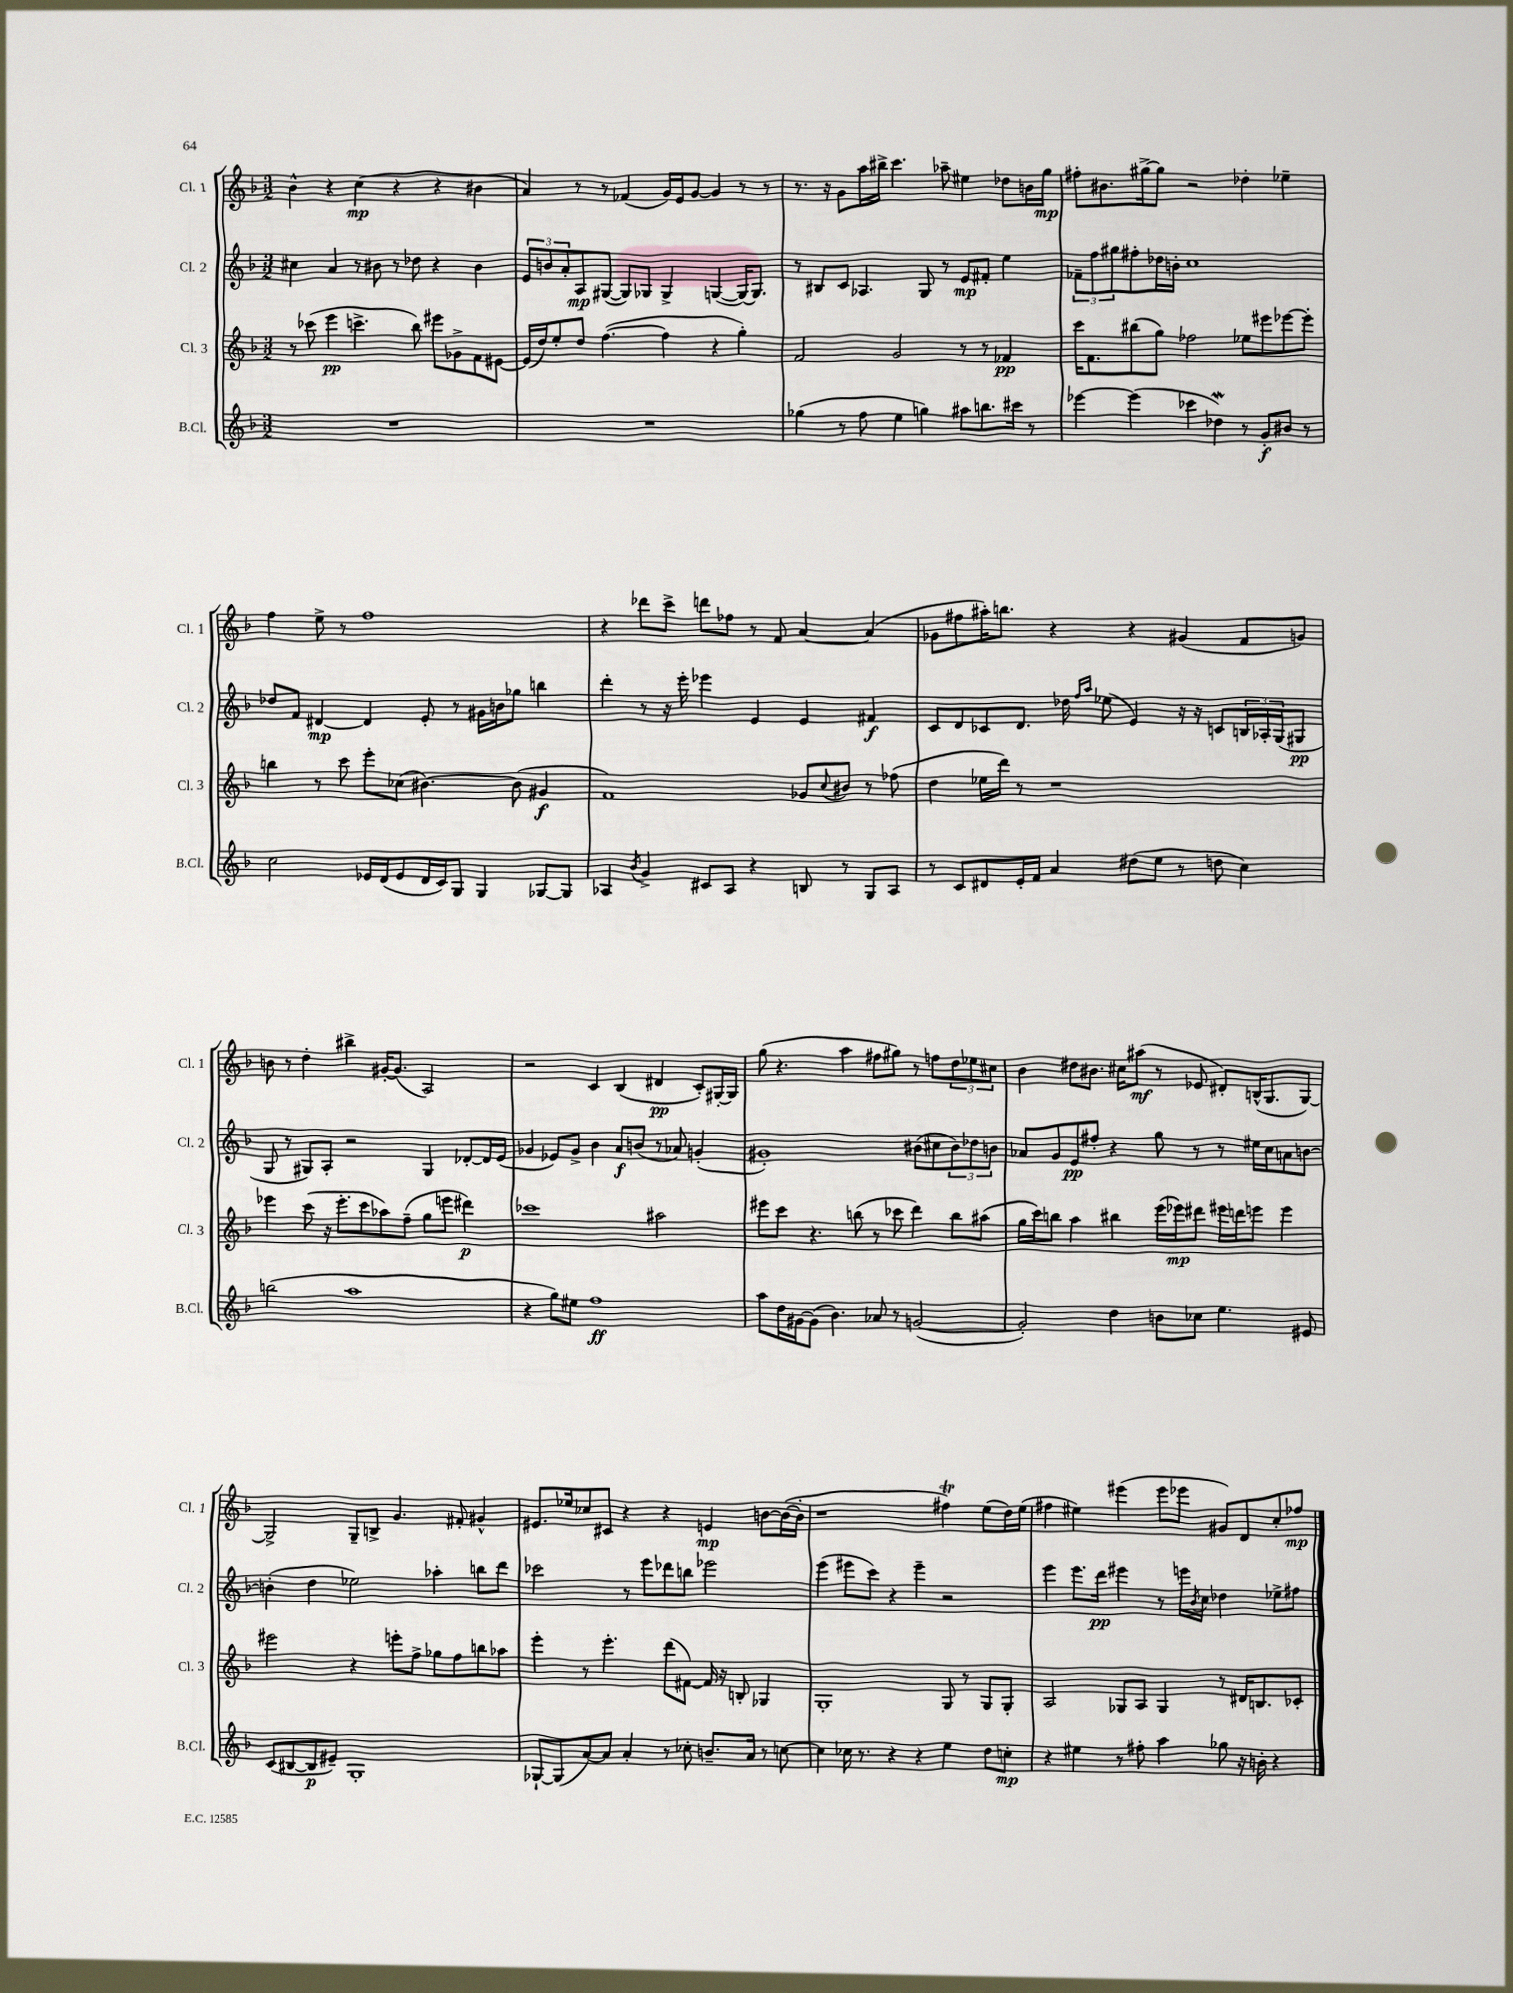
<<
\new StaffGroup <<
\new Staff = "s0" \with { instrumentName = "Cl. 1" shortInstrumentName = "Cl. 1" } {
    \clef treble \key f \major \numericTimeSignature \time 3/2
    bes'4-^ r4 c''4\mp( r4 r4 bis'4 |
    a'4) r8 r8 fes'4( g'16) e'16 g'8~ g'4 r8 r8 |
    r8. r16 g'8 a''16 bis''16-> c'''4. aes''8-- eis''4 des''8 b'16 g''16\mp |
    fis''8-. bis'8. gis''16~-> gis''8 r2 des''4-. ees''4-- |
    f''4 e''8-> r8 f''1 |
    r4 des'''8 c'''8-> d'''8 fes''8 r8 f'8 a'4~ a'4( |
    ges'8 fis''8 ais''16-.) b''8. r4 r4 gis'4( f'8 g'8) |
    b'8 r8 d''4-. bis''4-> gis'16~-. gis'8.( a2) |
    r2 c'4 bes4( dis'4\pp c'8-.) gis16~-. gis16 |
    g''8( r4. a''4 fis''8 gis''8) r8 f''8 \tuplet 3/2 { d''8 ees''8 cis''8 } |
    bes'4 dis''8 bis'8. cis''16 ais''8\mf( r8 ees'8 dis'8-.) b16-^( g8. g8~) |
    g2-> g8-- b8-> g'4. fis'8-. gis'4-^ |
    eis'8. ees''16 ces''8 cis'8 r4 r4 e'4\mp b'8~ b'16~( b'16-. |
    r1 fis''4\trill) e''8( d''16) e''16( |
    fis''4 eis''4) eis'''4( eis'''8 ees'''8 gis'8) d'8 c''8-. fes''8\mp \bar "|." |
}
\new Staff = "s1" \with { instrumentName = "Cl. 2" shortInstrumentName = "Cl. 2" } {
    \clef treble \key f \major \numericTimeSignature \time 3/2
    cis''4 a'4 r8 bis'8 r8 des''8 r4 bis'4 |
    \tuplet 3/2 { e'8 b'8 a'8-. } a8\mp gis8~( gis8) ges8 ges4-> g4~( g16~) g8. |
    r8 bis8 c'8 aes4. g8 r8 e'8\mp fis'8-. e''4 |
    \tuplet 3/2 { fes'8-- f''8 gis''8 } fis''8-. des''16 b'16-. c''1 |
    des''8 f'8 dis'4~\mp dis'4 e'8-. r8 gis'16 b'16 ges''8 b''4 |
    d'''4-. r8 r16 e'''16-. ees'''4 e'4 e'4 fis'4\f |
    c'8 d'8 ces'8 d'8. des''16 \grace { f''16 a''16 } ees''8( e'4) r16 r16 c'8 \tuplet 3/2 { b16 aes16-. g16( } gis8\pp |
    g8 r8 gis8) a8-. r2 gis4 des'8~-. des'16 e'16( |
    ges'4 ees'8) ges'8-> bes'4 a'8\f b'8( r8 aes'8) g'4-.( |
    gis'1-.) bis'8( cis''8 \tuplet 3/2 { bis'8) des''8 b'8 } |
    aes'8 g'8 e'8\pp fis''8-. r4 g''8 r8 r8 eis''16 c''16 a'8 b'8~ |
    b'4-.( d''4 ees''2) aes''4-. b''8 d'''8 |
    ces'''2 r8 e'''8 des'''8 b''8 ees'''2 |
    e'''4( eis'''8 c'''8) r4 eis'''4-- r2 |
    e'''4 e'''8. d'''16\pp eis'''4 r8 e'''16 \acciaccatura { bes'8 } c''16 des''4 ees''8-> fis''8 \bar "|." |
}
\new Staff = "s2" \with { instrumentName = "Cl. 3" shortInstrumentName = "Cl. 3" } {
    \clef treble \key f \major \numericTimeSignature \time 3/2
    r8 ces'''8( e'''4\pp c'''4.-> bes''8) eis'''8 ges'8-> f'8 eis'8~ |
    eis'16( d''16) e''8-. d''8 f''4.~( f''4 r4 g''4-.) |
    f'2 g'2 r8 r8 fes'4\pp |
    c'''16 f'8. bis''8( g''8) fes''2 ees''8 eis'''8 ees'''8~ ees'''8-. |
    b''4 r8 c'''8 e'''8-. ces''8( bis'4.~) bis'8( gis'4\f |
    f'1) ges'8 \appoggiatura { c''8 } bis'8 r8 fes''8( |
    d''4 ees''16 d'''16) r8 r1 |
    ees'''4 c'''8( r16 ees'''8.-. c'''8 aes''8) f''8--( g''8 e'''8 dis'''4\p) |
    ces'''1 ais''2 |
    eis'''8 c'''8 r4. b''8( r8 ces'''8 d'''4) b''8 ais''8( |
    g''16 c'''16) b''8 a''4 bis''4 e'''16( ees'''16\mp) dis'''8 eis'''16 d'''16 e'''8 e'''4 |
    eis'''2 r4 e'''8-. f''8-> ges''8 f''8 b''8 aes''8 |
    e'''4-. r8 e'''4.-. d'''8( fis'8~) fis'16 r16 b8-. ges4 |
    g1-. g8 r8 g8 g8-. |
    a2 ges8 a8 ges4 r8 dis'16 b8. ces'8-. \bar "|." |
}
\new Staff = "s3" \with { instrumentName = "B.Cl." shortInstrumentName = "B.Cl." } {
    \clef treble \key f \major \numericTimeSignature \time 3/2
    R1. |
    R1. |
    ges''4( r8 f''8 e''4 g''4) ais''8 b''8. cis'''16 r8 |
    ees'''4~ ees'''4( ces'''4 des''4\mordent) r8 g'8-.\f bis'8 r8 |
    c''2 ees'16 d'16( ees'8 d'16 c'16) g8 g4 ges8~ ges8 |
    aes4 \acciaccatura { bes'8 } g'4-> cis'8 aes8 r4 b8 r8 g8 aes8 |
    r8 c'8 dis'8 e'16-. f'16 a'4 dis''8( e''8 r8 d''8 c''4) |
    b''2( a''1 |
    r4 g''8) eis''8 f''1\ff |
    a''8 d''16 gis'16~ gis'8( bes'4.) aes'8 r8 g'2~( |
    g'2-.) d''4 b'8 ces''8 e''4. eis'8 |
    c'8( bis8~ bis8\p eis'8--) g1-. |
    ges8~-! ges8( a'8~) a'8 a'4-. r8 ces''8-. b'8.-- a'16 r8 c''8~ |
    c''4 ces''16 r8. r4 r4 e''4 d''8 c''8-.\mp |
    r4 eis''4 r8 fis''8-. a''4 ges''8 r16 b'16-. r4 \bar "|." |
}
>>
>>
\layout { \context { \Score \remove "Bar_number_engraver" } }
